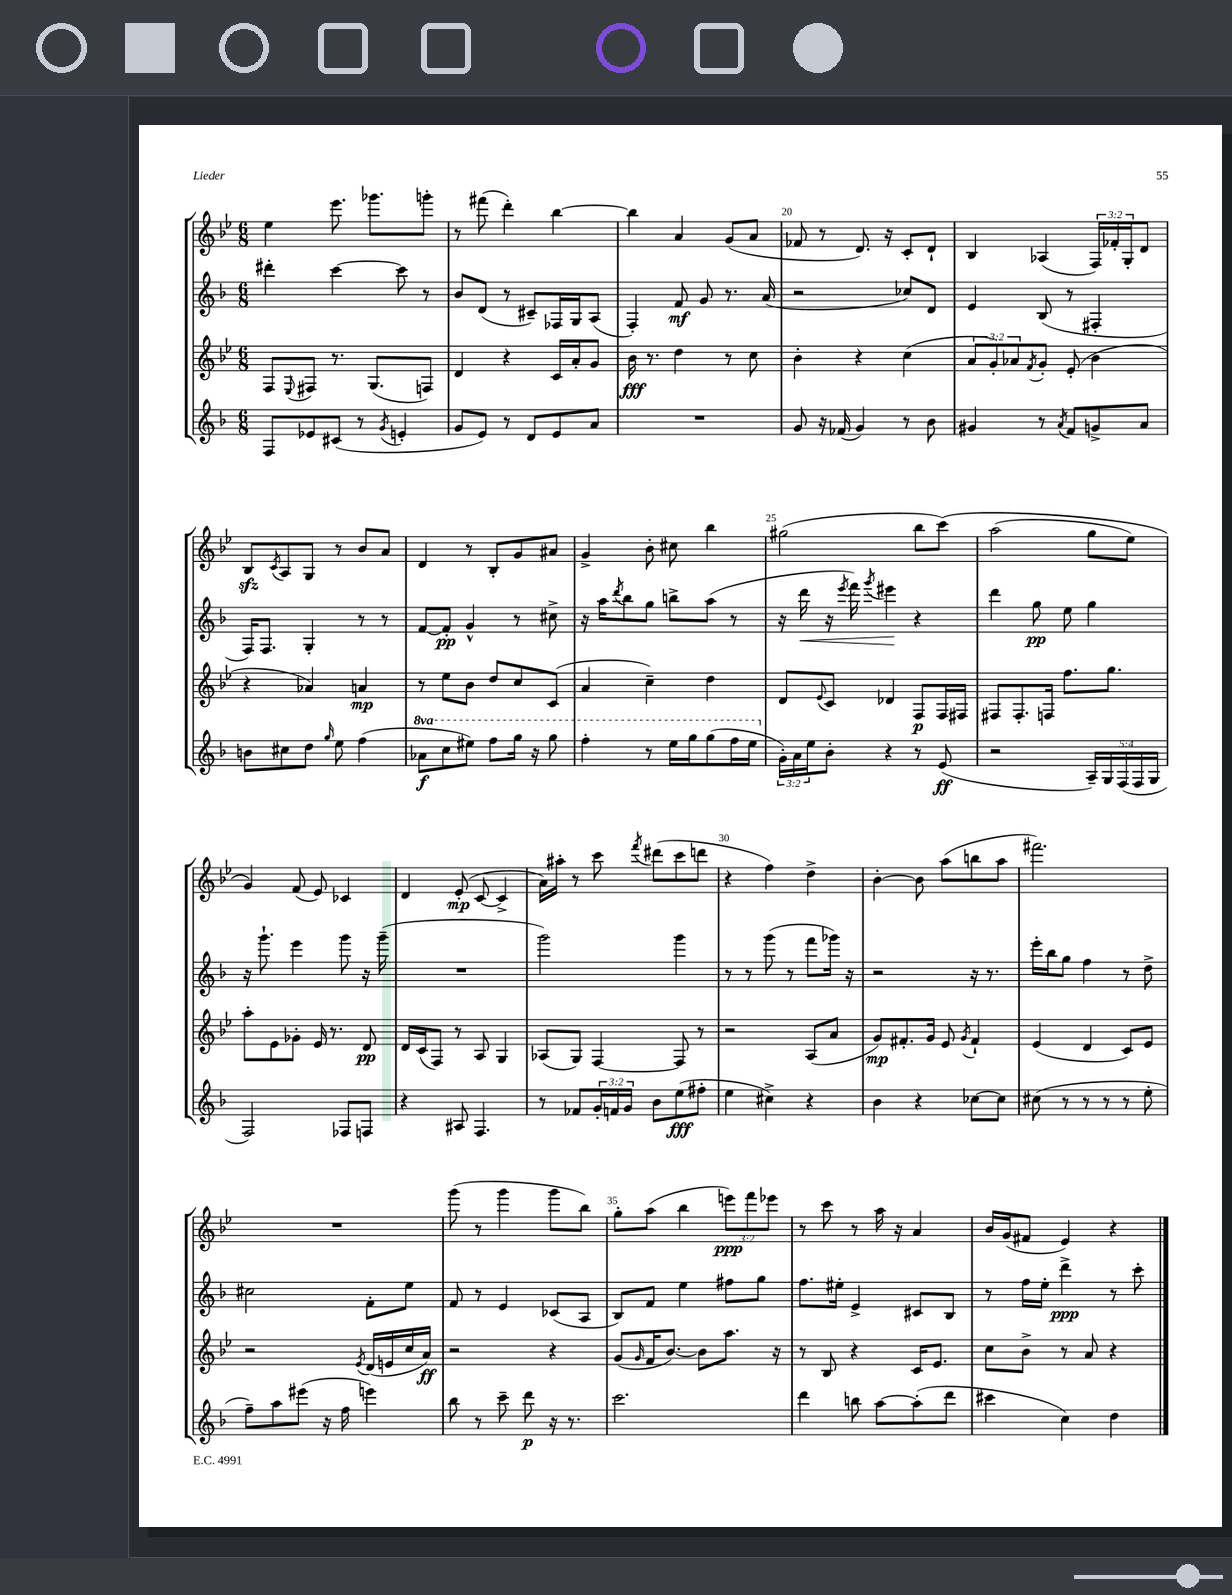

**kern	**kern	**kern	**kern
*staff4	*staff3	*staff2	*staff1
*clefG2	*clefG2	*clefG2	*clefG2
*k[b-]	*k[b-e-]	*k[b-]	*k[b-e-]
*M6/8	*M6/8	*M6/8	*M6/8
8F/L	8F/L	4ddd#'\	4ee-\
.	8qqE-/	.	.
8e-/	8F#/J	.	.
(8c#/J	8.r	[4ccc\	8.eee-\
8r	.	.	.
.	(8.G/L	.	8.ggg-\L
8qg/	.	.	.
4e'/	.	8ccc\]	.
.	8F/J)	8r	8ggg'\J
=	=	=	=
8g/L	4d/	8b-/L	8r
8e/J)	.	(8d/J	(8fff#\
8r	4r	8r	4ddd'\)
8d/L	.	8c#~/L)	.
8e/	16c/LL	16F-/L	[4bb-\
.	16a'/J	16G/J	.
8a/J	8g/J	(8A/J	.
=	=	=	=
2.r	16b-\	4F'/)	4bb-\]
.	8.r	.	.
.	4dd\	8f/	4a/
.	.	8g/	.
.	8r	8.r	(8g/L
.	8cc\	.	8a/J
.	.	(16a/	.
=	=	=	=
8g/	4b-'\	2r	8f-/
16r	.	.	8r
(16f-/	.	.	.
4g/)	4r	.	8.d/)
.	.	.	16r
8r	(4cc\	8cc-/L)	8c'/L
8b-\	.	8d/J	8d`/J
=	=	=	=
4g#/	12a/L	4e/	4B-/
.	12g'/)	.	.
.	12a-/	.	.
.	8qf/	.	.
8r	8g'/J	(8B-/	(4A-/
8qa/	.	.	.
8f/L	(8e-'/	8r	.
8g^/	4b-\	4F#'/	24F/LL)
.	.	.	24f-'/
.	.	.	24G'/J
8a/J	.	.	8d/J
=	=	=	=
8b\L	4r	16F/LK)	8B-/L
.	.	8.F/J	.
.	.	.	8qc/
8cc#\	.	.	8A/
8dd\J	4a-/)	4G'/	8G/J
16qqgg/	.	.	.
8ee\	.	.	8r
(4ff\	4a/	8r	8b-/L
.	.	8r	8a/J
=	=	=	=
8aa-\L	8r	[8f/L	4d/
8ccc\	8ee-\L	8f'/]J	.
8eee#\J)	8b-\J	4g^^/	8r
8fff\L	8dd/L	.	8B-'/L
16ggg\Jk	8cc/	8r	8g/
16r	.	.	.
8ggg\	(8c/J	8cc#^\	8a#/J
=	=	=	=
4fff'\	4a/	16r	4g^/
.	.	16aa\LK	.
.	.	8qddd/	.
.	.	8bb-\	.
8r	4cc~\)	8gg\J	8b-'\
16eee\LL	.	8bb^\L	8cc#\
16ggg\J	.	.	.
(8ggg\	4dd\	(8aa\J	4bb-\
16fff\L	.	8r	.
16eee\JJ	.	.	.
=	=	=	=
24g'\LL)	8d/L	16r	(2gg#\
24a\	.	.	.
.	.	16ddd\	.
24ee\J	.	.	.
.	8qqe-/	.	.
8b-'\J	8c/J	16r	.
.	.	8qeee/	.
.	.	16fff\)	.
.	.	8qggg/	.
4r	4d-/	4eee#\	.
8r	8F/L	4r	8bb-\L
(8e/	16F/L	.	&(8ccc\J)
.	16F#/JJ	.	.
=	=	=	=
2r	8F#/L	4ddd\	(2aa\
.	8.F#'/	.	.
.	.	8gg\	.
.	16F/Jk	.	.
.	8.ff\L	8ee\	.
20A~/LL)	.	4gg\	8gg\L
20G/	.	.	.
.	8.gg\J	.	.
(20F/	.	.	.
.	.	.	8ee-\J)
20F/	.	.	.
20G/JJ	.	.	.
=	=	=	=
2F/)	8aa'\L	16r	4g/&)
.	.	8.ggg`\	.
.	8e-\	.	.
.	8g-'\J	4eee\	(8f/
.	16e-/	.	8e-/)
.	8.r	.	.
8F-/L	.	8ggg\	4c-/
8F/J	8d/	16r	.
.	.	(16ggg~\	.
=	=	=	=
4r	16d/LL	2.r	4d/
.	(16c/J	.	.
.	8F/J)	.	.
8A#/	8r	.	(8e-'/
4.F/	8A/	.	[8c/
.	4G/	.	4c^/]
=	=	=	=
8r	(8A-/L	2ggg\)	16a\LL)
.	.	.	16aa#'\JJ
8f-/L	8G/J)	.	8r
24g'/L	[4F/	.	8ccc\
24f/	.	.	.
24g/JJ	.	.	.
.	.	.	8qfff/
8b-\L	.	.	(8ddd#\L
(8ee\	8F/]	4ggg\	8ccc\
8ff#'\J	8r	.	8ddd\J
=	=	=	=
4ee\	2r	8r	4r
.	.	8r	.
4cc#^\)	.	(8ggg\	4ff\)
.	.	8r	.
4r	(8A/L	8fff\L	4dd^\
.	8a/J	16ggg-\Jk)	.
.	.	16r	.
=	=	=	=
4b-\	8g/L)	2r	[4b-'\
.	8.f#'/	.	.
4r	.	.	8b-\]
.	16g/Jk	.	.
.	8e-/	.	(8aa\L
.	8qg/	.	.
[8cc-\L	4f#`/	16r	8bb\
.	.	8.r	.
8cc-\]J	.	.	8aa\J
=	=	=	=
(8cc#\	(4e-/	16eee'\LL	2.fff#\)
.	.	16bb-\J	.
8r	.	8gg\J	.
8r	4d/	4ff\	.
8r	.	.	.
8r	8c/L)	8r	.
8ee'\	8e-/J	8dd^\	.
=	=	=	=
8ff~\L)	2r	2cc#\	2.r
8aa\	.	.	.
(8eee#\J	.	.	.
16r	.	.	.
16ff\	.	.	.
.	8qe-/	.	.
4eee\)	(16d/LL	8f'\L	.
.	16e/	.	.
.	16cc/	8ee\J	.
.	16a/JJ)	.	.
=	=	=	=
8bb-\	2r	8f/	(8ggg\
8r	.	8r	8r
8ccc~\	.	4e/	4ggg\
8ddd\	.	.	.
16r	4r	(8c-/L	8ggg\L
8.r	.	.	.
.	.	8A/J	8bb-\J)
=	=	=	=
2.ccc\	(8g/L	8B-/L)	8gg'\L
.	16qqg/	.	.
.	16f/K	8f/J	(8aa\J
.	[8.b-/J)	.	.
.	.	4ee\	4bb-\
.	8b-\]L	.	.
.	8.aa\J	8ff#\L	12eee\L)
.	.	.	12fff\
.	.	8gg\J	.
.	.	.	12eee-\J
.	16r	.	.
=	=	=	=
4ddd\	8r	8.ff\L	8r
.	8B-/	.	8ccc\
.	.	16ee#'\Jk	.
8bb\	4r	4e^/	8r
[8aa\L	.	.	16aa\
.	.	.	16r
(8aa'\]	16c/LK	8c#/L	4a/
.	8.e-/J	.	.
8ddd\J	.	8B-/J	.
=	=	=	=
4ccc#\	8cc\L	8r	16b-/LL
.	.	.	(16g/J
.	8b-^\J	16ff\LL	8f#/J
.	.	16ee'\JJ	.
4cc\)	8r	4ddd^\	4e-/)
.	8a/	.	.
4dd\	4r	8r	4r
.	.	8ccc'\	.
==	==	==	==
*-	*-	*-	*-
